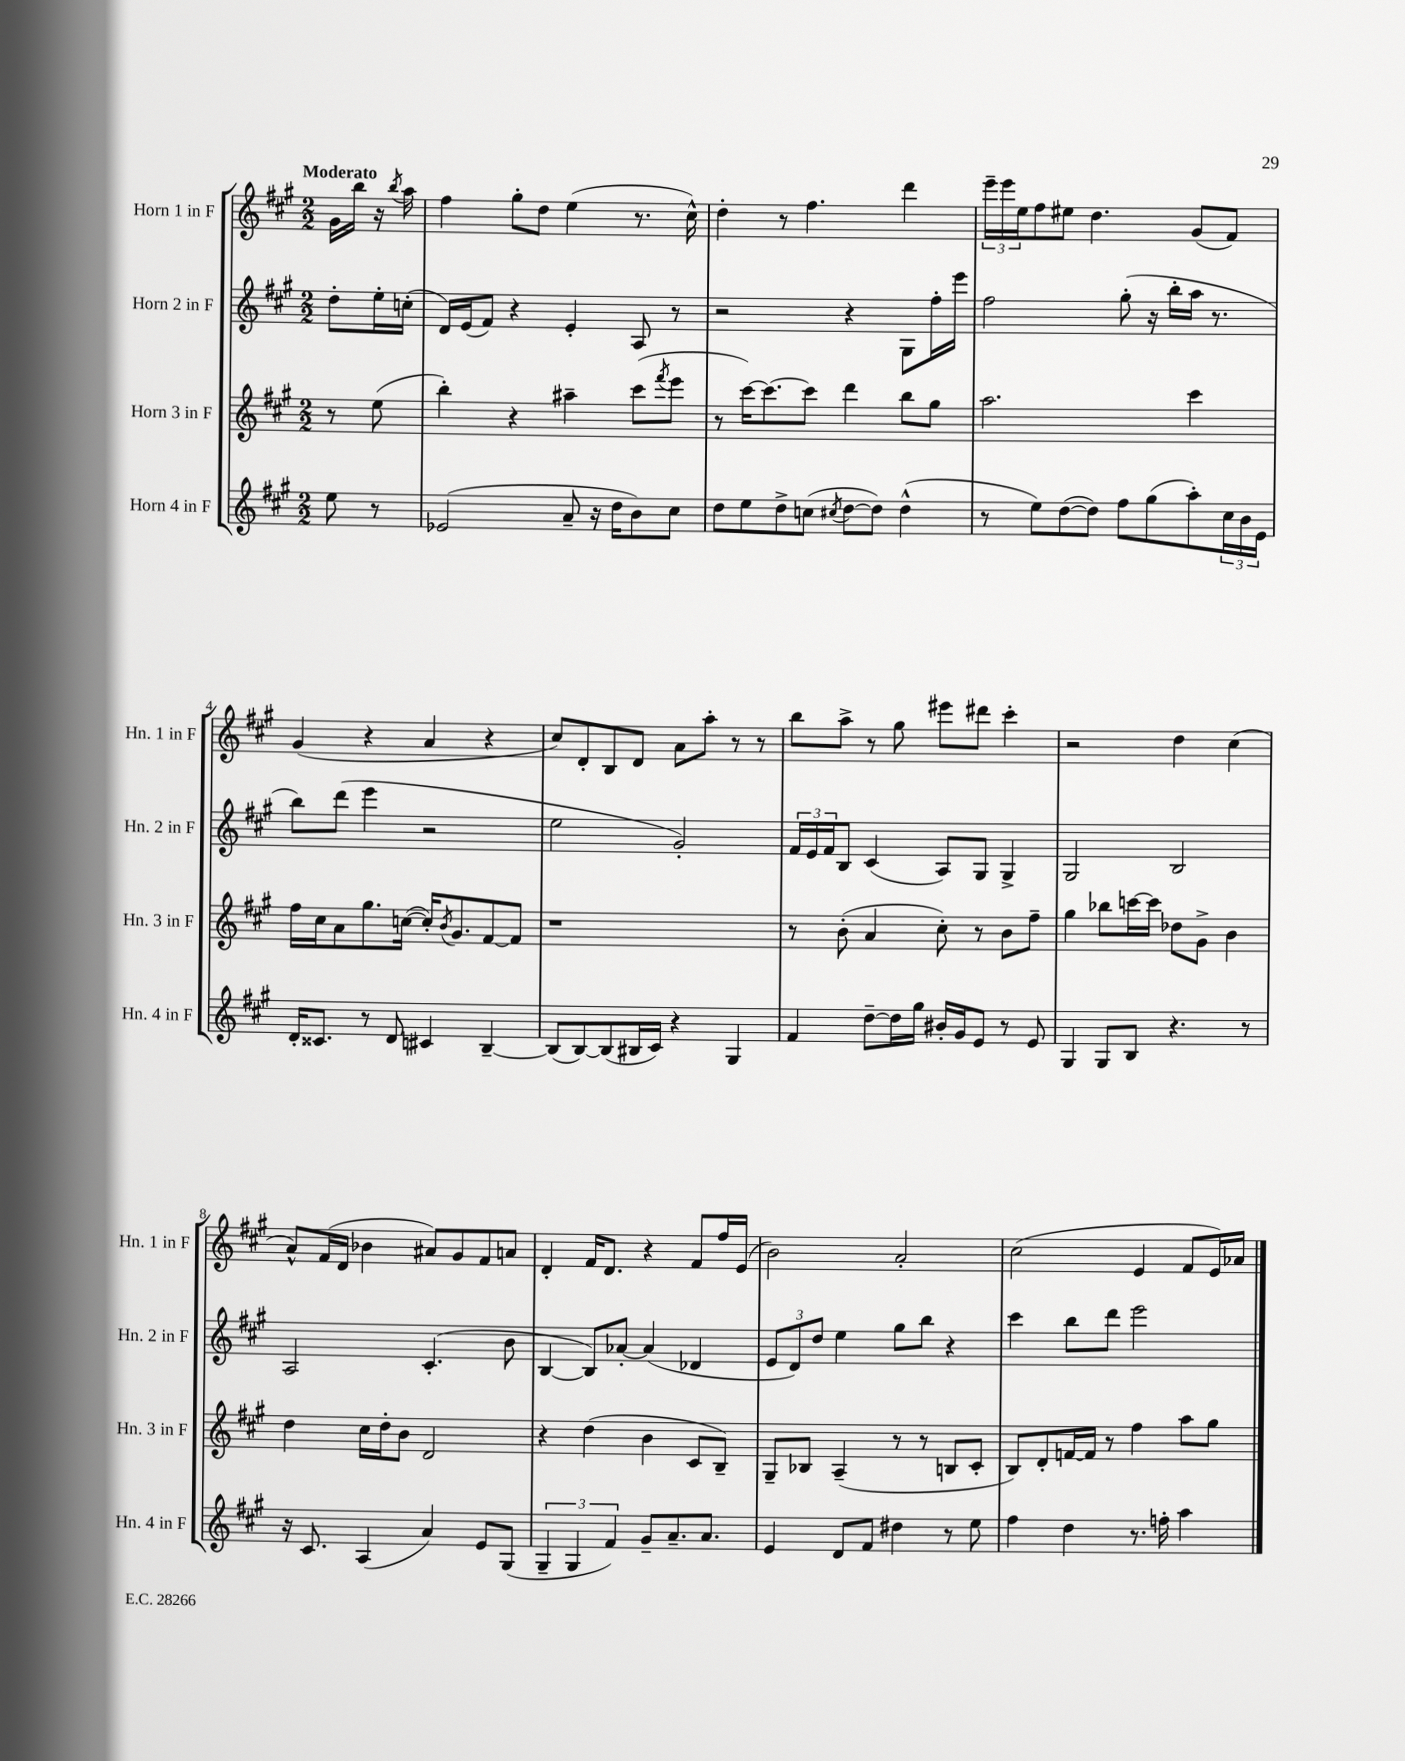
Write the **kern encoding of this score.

**kern	**kern	**kern	**kern
*staff4	*staff3	*staff2	*staff1
*clefG2	*clefG2	*clefG2	*clefG2
*k[f#c#g#]	*k[f#c#g#]	*k[f#c#g#]	*k[f#c#g#]
*M2/2	*M2/2	*M2/2	*M2/2
8ee	8r	8dd'	16g#
.	.	.	16bb
8r	(8ee	16ee'	16r
.	.	.	8qbb
.	.	(16cc'	16aa
=	=	=	=
(2e-	4bb')	16d)	4ff#
.	.	(16e	.
.	.	8f#)	.
.	4r	4r	8gg#'
.	.	.	8dd
8a~	4aa#~	4e'	(4ee
16r	.	.	.
16dd	.	.	.
8b)	(8ccc#	8A	8.r
.	8qfff#	.	.
8cc#	8eee	8r	.
.	.	.	16cc#^^)
=	=	=	=
8dd	8r	2r	4dd'
8ee	[16ccc#)	.	.
.	8.ccc#_	.	.
8dd^	.	.	8r
(8cc	8ccc#]	.	4.ff#
8qcc#	.	.	.
[8dd	4ddd	4r	.
8dd])	.	.	.
(4dd^^	8bb	8G#	4ddd
.	8gg#	16ff#'	.
.	.	16eee	.
=	=	=	=
8r	2.aa	2ff#	24eee~
.	.	.	24eee
.	.	.	24ee
8ee)	.	.	8ff#
([8dd	.	.	8ee#
8dd])	.	.	4.dd
8ff#	.	(8gg#'	.
(8gg#	.	16r	.
.	.	16bb'	.
8aa')	4ccc#	16aa	(8g#
.	.	8.r	.
24cc#	.	.	8f#)
24b	.	.	.
24e	.	.	.
=	=	=	=
16d'	16ff#	8bb)	(4g#
8.c##	16cc#	.	.
.	8a	(8ddd	.
8r	8.gg#	4eee	4r
8d	.	.	.
.	([16cc	.	.
4c#	16cc'])	2r	4a
.	8qb	.	.
.	8.g#	.	.
[4B~	[8f#	.	4r
.	8f#]	.	.
=	=	=	=
(8B]	1r	2ee	8cc#)
[8B)	.	.	8d'
(8B]	.	.	8B
16B#	.	.	8d
16c#)	.	.	.
4r	.	2g#')	8a
.	.	.	8aa'
4G#	.	.	8r
.	.	.	8r
=	=	=	=
4f#	8r	24f#	8bb
.	.	24e	.
.	.	24f#	.
.	(8b'	8B	8aa^
[8dd~	4a	(4c#	8r
16dd]	.	.	8gg#
16gg#	.	.	.
16b#'	8cc#')	8A)	8eee#
16g#	.	.	.
8e	8r	8G#	8ddd#
8r	8b	4G#^	4ccc#'
8e	8ff#~	.	.
=	=	=	=
4G#	4gg#	2G#	2r
8G#	8bb-	.	.
8B	[16ccc	.	.
.	16ccc]	.	.
4.r	8dd-	2B	4dd
.	8g#^	.	.
.	4b	.	(4cc#
8r	.	.	.
=	=	=	=
16r	4dd	2A	8a^^)
8.c#	.	.	.
.	.	.	(16f#
.	.	.	16d
(4A	16cc#	.	4b-
.	16dd'	.	.
.	8b	.	.
4a)	2d	(4.c#'	8a#)
.	.	.	8g#
8e	.	.	8f#
(8G#	.	8b	8a
=	=	=	=
6G#~	4r	[4B	4d'
6G#	.	.	.
.	(4dd	8B])	16f#
.	.	.	8.d
6f#)	.	.	.
.	.	[8a-'	.
8g#~	4b	(4a-]	4r
8.a~	.	.	.
.	8c#	4d-	8f#
8.a	.	.	.
.	8B~)	.	16ff#
.	.	.	(16e
=	=	=	=
4e	8G#~	12e	2b)
.	.	12d)	.
.	8B-	.	.
.	.	12dd	.
8d	(4A~	4ee	.
8f#	.	.	.
4dd#	8r	8gg#	2a'
.	8r	8bb	.
8r	8B	4r	.
8ee	8c#'	.	.
=	=	=	=
4ff#	8B)	4ccc#	(2cc#
.	8d'	.	.
4dd	[16f	8bb	.
.	16f]	.	.
.	8r	8ddd	.
8.r	4ff#	2eee	4e
16ff'	.	.	.
4aa	8aa	.	8f#
.	8gg#	.	16e)
.	.	.	16a-
==	==	==	==
*-	*-	*-	*-
